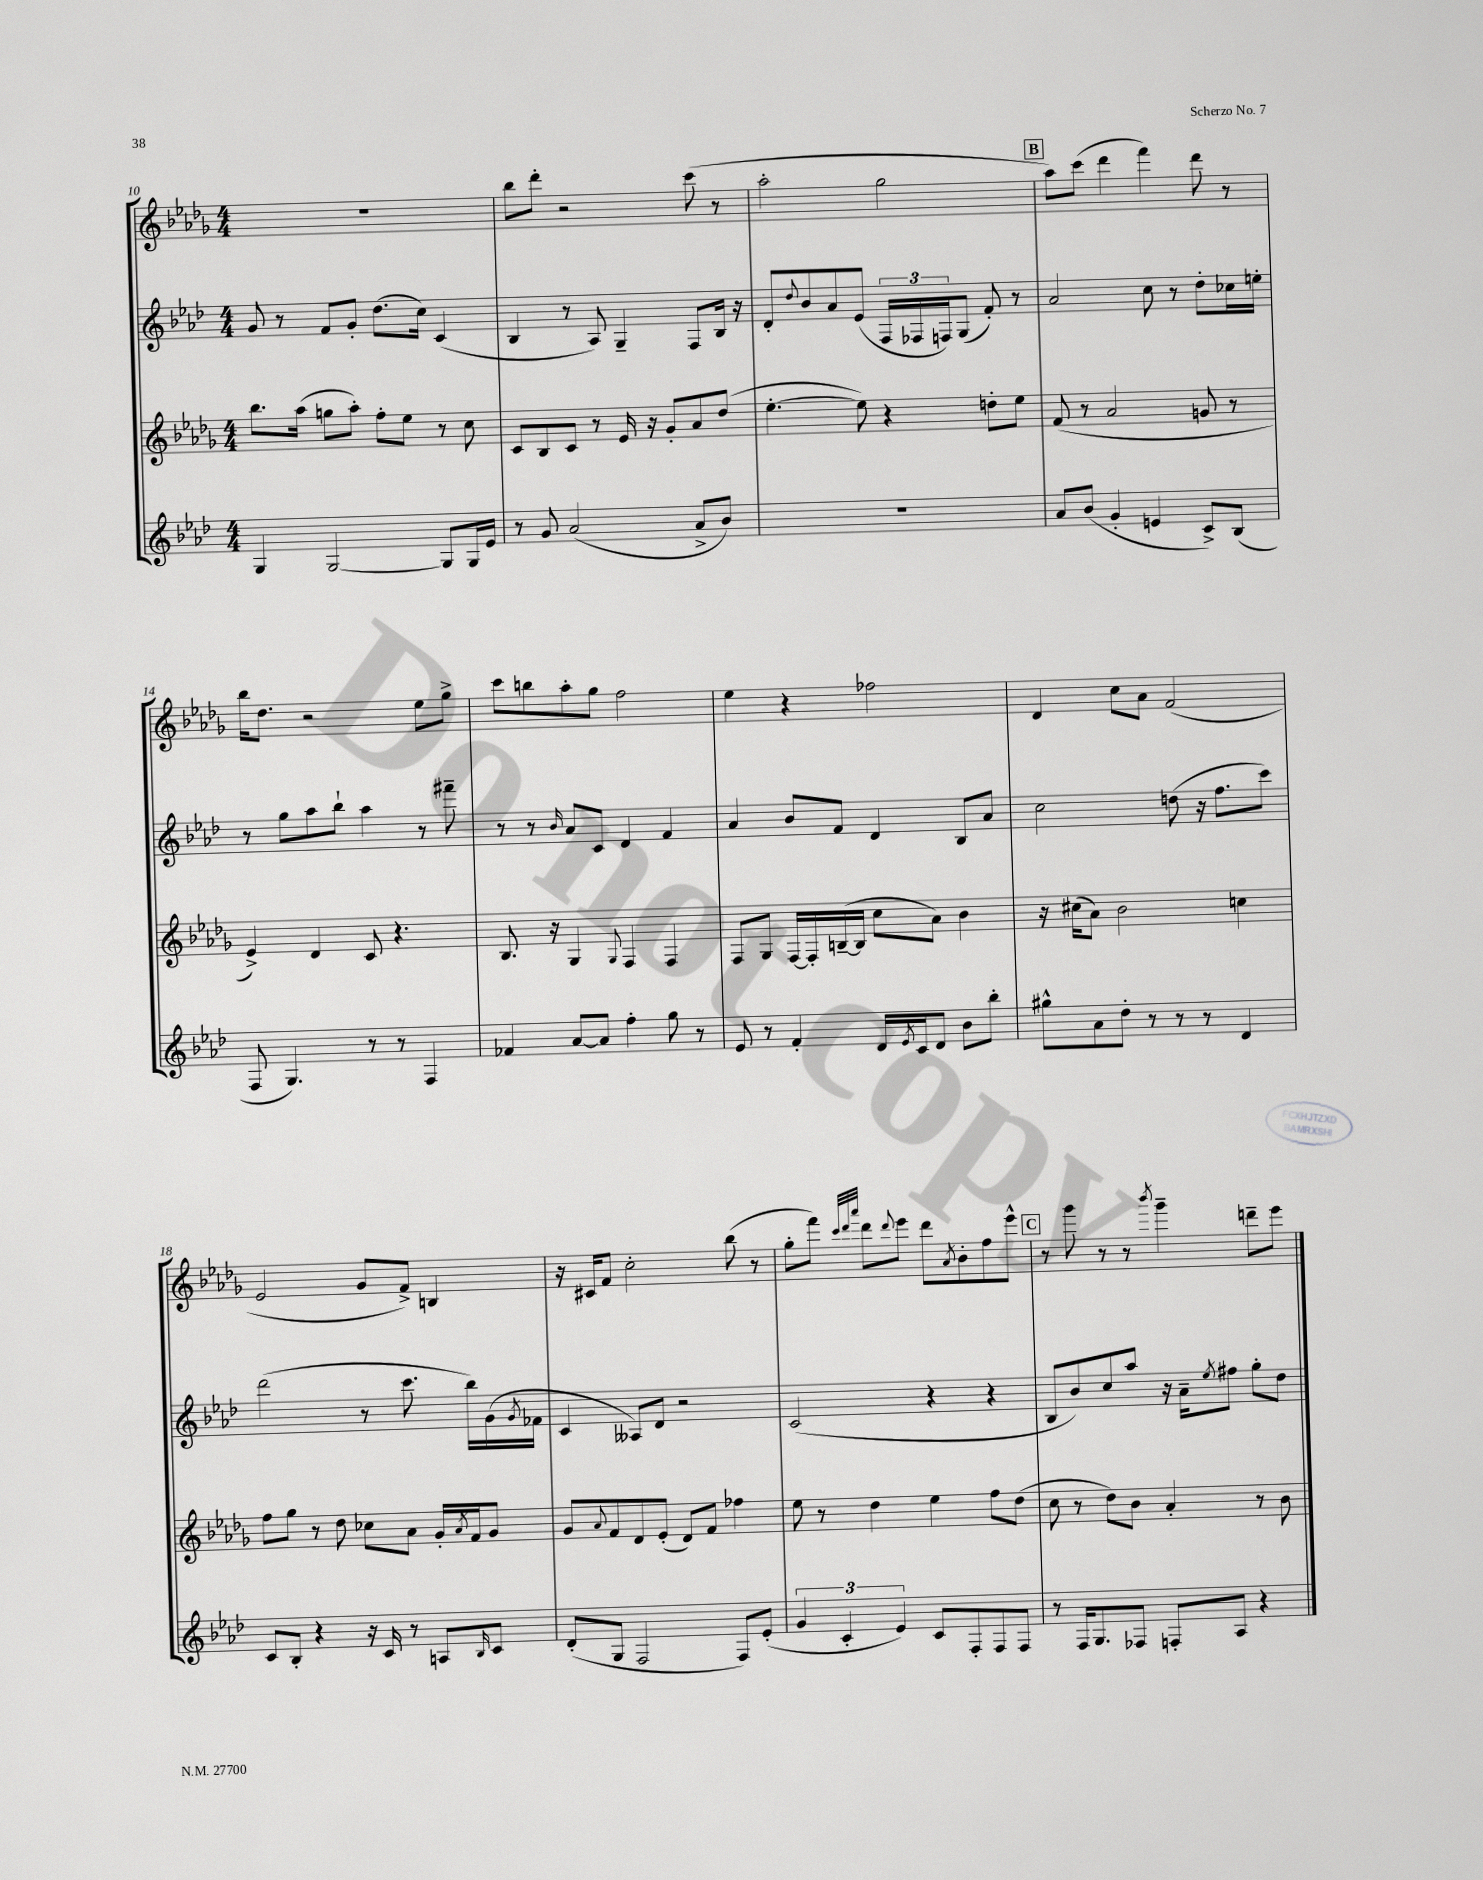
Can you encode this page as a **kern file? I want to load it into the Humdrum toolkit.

**kern	**kern	**kern	**kern
*part4	*part3	*part2	*part1
*staff4	*staff3	*staff2	*staff1
*clefG2	*clefG2	*clefG2	*clefG2
*k[b-e-a-d-]	*k[b-e-a-d-g-]	*k[b-e-a-d-]	*k[b-e-a-d-g-]
*M4/4	*M4/4	*M4/4	*M4/4
=10	=10	=10	=10
4G/	8.bb-\L	8g/	1r
.	.	8r	.
.	(16aa-\Jk	.	.
[2G/	8ggn\L	8f/L	.
.	8aa-'\J)	8g'/J	.
.	8ff'\L	(8.dd-\L	.
.	8ee-\J	.	.
.	.	16cc\Jk)	.
8G/L]	8r	(4c/	.
16G/L	8cc\	.	.
16e-/JJ	.	.	.
=11	=11	=11	=11
8r	8c/L	4B-/	8bb-\L
8g/	8B-/	.	8ddd-'\J
(2a-/	8c/J	8r	2r
.	8r	8A-/)	.
.	16e-/	4G~/	.
.	16r	.	.
.	8g-'/L	.	.
8a-^/L	8a-/	8F/L	(8ccc\
8b-/J)	(8dd-/J	16B-/Jk	8r
.	.	16r	.
=12	=12	=12	=12
1r	[4.ee-'\	8d-'/L	2aa-'\
.	.	8qqdd-/	.
.	.	8b-/	.
.	.	8a-/	.
.	8ee-\])	(8e-/J	.
.	4r	24F/LL	2gg-\
.	.	24F-X/	.
.	.	24Fn/J)	.
.	.	(8G/J	.
.	8ddn'\L	8f'/)	.
.	8ee-\J	8r	.
!!LO:REH:place=s1:t=B
=13	=13	=13	=13
8a-/L	(8f/	2a-/	8aa-\L)
(8b-/J	8r	.	(8ccc\J
4g'/	2a-/	.	4ddd-\
4en/	.	8cc\	4fff\)
.	.	8r	.
8c^/L)	8gn/	8dd-'\L	8ddd-\
(8B-/J	8r	16cc-X\L	8r
.	.	16een'\JJ	.
!!LO:LB:g=z
=14	=14	=14	=14
8F/	4e-^/)	8r	16bb-\KL
.	.	.	8.dd-\J
4.G/)	.	8gg\L	.
.	4d-/	8aa-\	2r
.	.	8bb-`\J	.
8r	8c/	4aa-\	.
8r	4.r	.	.
4F/	.	8r	8ee-\L
.	.	8fff#X~\	8gg-^\J
=15	=15	=15	=15
4f-X/	8.B-/	8r	8ccc\L
.	.	8r	8bbn\
.	16r	.	.
.	.	16qqb-/	.
[8a-/L	4G-/	8a-/L	8aa-'\
8a-/J]	.	8c/J	8gg-\J
.	8qqG-/	.	.
4ff'\	4F/	4d-/	2ff\
8gg\	4F/	4f/	.
8r	.	.	.
=16	=16	=16	=16
8e-/	8F/L	4a-/	4ee-\
8r	8G-/J	.	.
4f'/	[16F/LL	8b-/L	4r
.	16F'/]	.	.
.	([16Bn~/	8f/J	.
.	16B/JJ]	.	.
16d-/LL	8cc\L	4d-/	2ff-X\
8qe-/	.	.	.
16c/J	.	.	.
8d-/J	8a-\J)	.	.
8b-\L	4b-\	8B-/L	.
8bb-'\J	.	8a-/J	.
=17	=17	=17	=17
8gg#X^^\L	16r	2cc\	4d-/
.	(16cc#X\KL	.	.
8a-\	8a-\J)	.	.
8dd-'\J	2b-\	.	8cc\L
8r	.	.	8a-\J
8r	.	(8ddn\	(2f/
8r	.	16r	.
.	.	8.ff\L	.
4d-/	4ccn\	.	.
.	.	8ccc\J)	.
!!LO:LB:g=z
=18	=18	=18	=18
8c/L	8ff\L	(2ddd-\	2e-/
8B-'/J	8gg-\J	.	.
4r	8r	.	.
.	8dd-\	.	.
16r	8cc-X\L	8r	8g-/L
16c/	.	.	.
8r	8a-\J	8.ccc\	8f^/J)
8An/L	16g-'/LL	.	4Bn/
.	8qa-/	.	.
.	16f/J	16bb-\LL)	.
16qqB-/	.	.	.
8c/J	8g-/J	(16g\	.
.	.	8qg/	.
.	.	16f-X\JJ	.
=19	=19	=19	=19
(8d-'/L	8g-/L	4c/	16r
.	.	.	16c#X/KL
.	8qqa-/	.	.
8G/J	8f/	.	8f/J
2F/	8d-/	8A--X/L)	2cc'\
.	(8e-'/J	8d-/J	.
.	8d-/L)	2r	.
.	8f/J	.	.
8F/L)	4ff-X\	.	(8bb-\
(8e-'/J	.	.	8r
=20	=20	=20	=20
6g/	8ee-\	(2c/	8gg-'\L
.	8r	.	8fff\J)
6c'/	.	.	.
.	.	.	32qqccc/LLL
.	.	.	32qqddd-/
.	.	.	32qqaaa-/JJJ
.	4dd-\	.	8ddd-\L
6e-/)	.	.	.
.	.	.	8qqddd-/
.	.	.	8eee-\J
8c/L	4ee-\	4r	8ddd-\L
.	.	.	8qa-/
8F'/	.	.	8b-'\
8F/	8ff\L	4r	8ff\
8F/J	(8dd-\J	.	8eee-^^\J
!!LO:REH:place=s1:t=C
=21	=21	=21	=21
8r	8cc\	8B-/L	8r
16F/KL	8r	8b-/)	8ggg-\
8.G/	.	.	.
.	8dd-\L)	8cc/	8r
8F-X/J	8b-\J	8aa-/J	8r
.	.	.	8qbbb-/
8Fn'/L	4a-'/	16r	4ggg-~\
.	.	16a-~\KL	.
.	.	8qee-/	.
8A-/J	.	8ff#X\J	.
4r	8r	8gg'\L	8dddn~\L
.	8b-\	8dd-\J	8eee-\J
==	==	==	==
*-	*-	*-	*-
